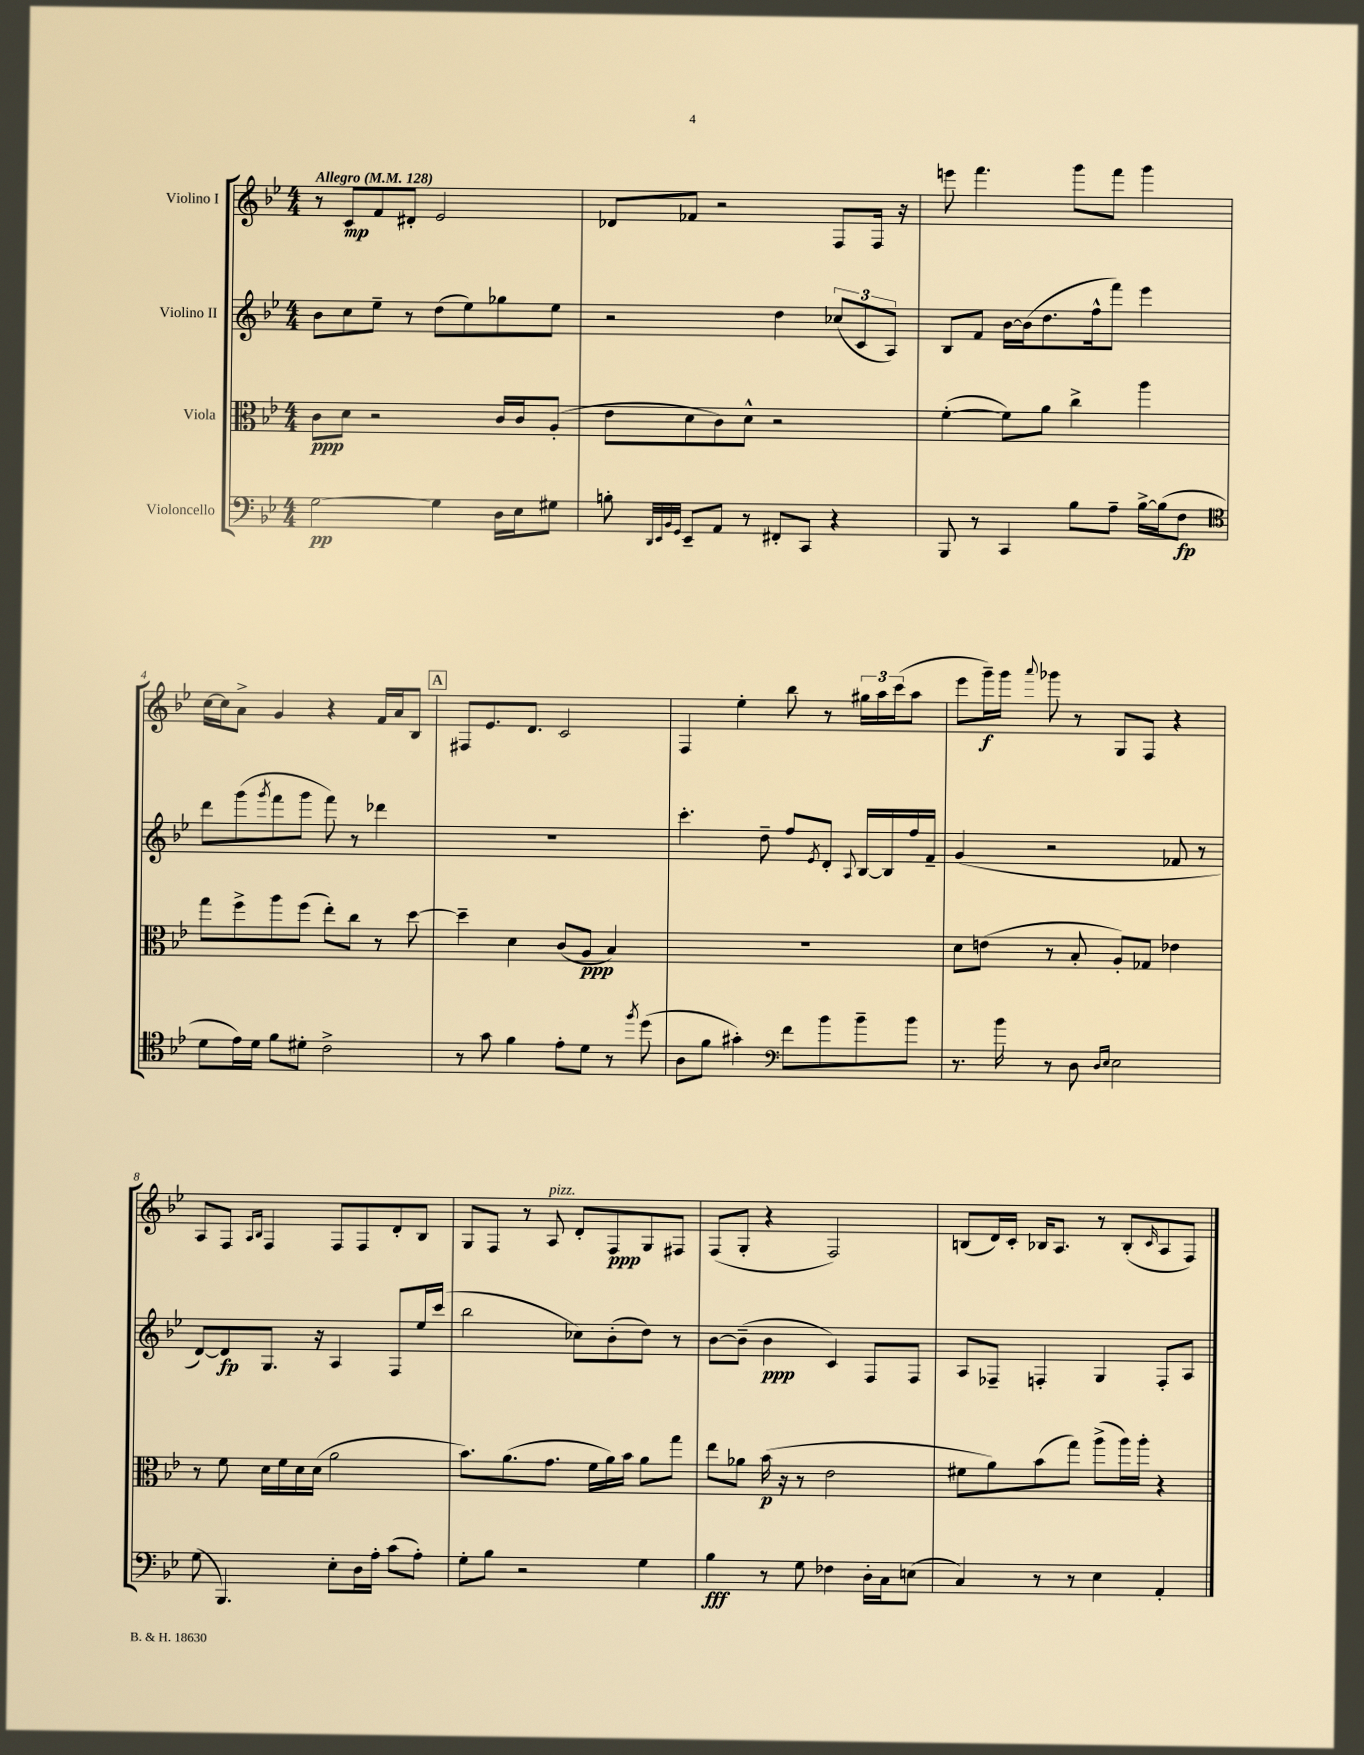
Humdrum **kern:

**kern	**kern	**kern	**kern
*staff4	*staff3	*staff2	*staff1
*clefF4	*clefC3	*clefG2	*clefG2
*k[b-e-]	*k[b-e-]	*k[b-e-]	*k[b-e-]
*M4/4	*M4/4	*M4/4	*M4/4
*MM128	*MM128	*MM128	*MM128
[2G\	8c\L	8b-\L	8r
.	8d\J	8cc\	8c/L
.	2r	8ee-~\J	8f/
.	.	8r	8d#'/J
4G\]	.	(8dd\L	2e-/
.	.	8ee-\)	.
16D\LL	16c/LL	8gg-\	.
16E-\J	16c/J	.	.
8G#\J	(8A'/J	8ee-\J	.
=	=	=	=
8B'\	8e-\L	2r	8d-/L
32qqDD/LLL	.	.	.
32qqEE-/	.	.	.
32qqBB-/	.	.	.
32qqGG/JJJ	.	.	.
8EE-~/L	8d\	.	8f-/J
8AA/J	8c\)	.	2r
8r	8d^^\J	.	.
8FF#'/L	2r	4dd\	.
8CC/J	.	.	.
4r	.	(12cc-/L	8F/L
.	.	12c/	.
.	.	.	16F/Jk
.	.	12A/J)	.
.	.	.	16r
=	=	=	=
8BBB-/	([4f'\	8B-/L	8eee\
8r	.	8f/J	4.fff\
4CC/	8f\]L)	[16b-\LL	.
.	.	(16b-\]J	.
.	8a\J	8.dd\	.
8B-\L	4cc^\	.	8ggg\L
.	.	16ff^^\k	.
8A~\J	.	8fff\J)	8fff\J
[16B-^\LL	4aa\	4eee-\	4ggg\
(16B-\]J	.	.	.
8F\J	.	.	.
=	=	=	=
*clefC4	*	*	*
8d\L	8gg\L	8ddd\L	[16cc\LL
.	.	.	16cc\]J
16e-\L)	8ff^\	(8ggg\	8a^\J
16d\JJ	.	.	.
.	.	8qggg/	.
8f\L	8aa\	8fff\	4g/
8d#'\J	(8ff\J	8ggg\J	.
2c^\	8ee-'\L)	8fff\)	4r
.	8cc\J	8r	.
.	8r	4ddd-\	16f/LL
.	.	.	16a/J
.	[8dd\	.	8B-/J
=	=	=	=
8r	4dd~\]	1r	8F#/L
8g\	.	.	8.e-/
4f\	4d\	.	.
.	.	.	8.d/J
8e-'\L	(8c/L	.	2c/
8d\J	8A/J	.	.
8r	4B-/)	.	.
8qff/	.	.	.
(8dd\	.	.	.
=	=	=	=
8A\L	1r	4.ccc'\	4F/
8f\J	.	.	.
4g#'\)	.	.	4ee-'\
.	.	8dd~\	.
*clefF4	*	*	*
8f\L	.	8ff/L	8bb-\
.	.	8qe-/	.
8b-\	.	8d'/J	8r
.	.	8qqA/	.
8b-~\	.	[16B-/LL	24gg#\LL
.	.	.	24aa\
.	.	16B-/]	.
.	.	.	(24ccc\J
8b-\J	.	16ff/	8aa\J
.	.	16f~/JJ	.
=	=	=	=
8.r	8d\L	(4g/	8eee-\L
.	(8e\J	.	16ggg~\L)
16b-\	.	.	16ggg\JJ
.	.	.	8qqaaa/
8r	8r	2r	8ggg-\
8D\	8B-'/	.	8r
16qqD/LL	.	.	.
16qqE-/JJ	.	.	.
2E-\	8A'/L)	.	8G/L
.	8G-/J	.	8F/J
.	4e-\	8f-/	4r
.	.	8r	.
=	=	=	=
(8G\	8r	[8d/L)	8A/L
4.BBB-/)	8f\	8d/]	8F/J
.	.	.	16qqA/LL
.	.	.	16qqB-/JJ
.	16d\LL	8.G/J	4F/
.	16f\	.	.
.	16d\	.	.
.	(16d\JJ	16r	.
8E-'\L	2a\	4A/	8F/L
16D\L	.	.	8F/
16A'\JJ	.	.	.
(8c\L	.	8F/L	8d'/
8A'\J)	.	16ee-/L	8B-/J
.	.	(16ccc/JJ	.
=	=	=	=
8G'\L	8.b-\L)	2bb-\	8G/L
8B-\J	.	.	8F/J
.	(8.a\	.	.
2r	.	.	8r
.	8.g\J	.	8A/
.	.	8cc-\L)	8d'/L
.	16f\LL	.	.
.	16a\)	(8b-'\	8F/
.	16b-\JJ	.	.
4G\	8a\L	8dd\J)	8G/
.	8gg\J	8r	8F#/J
=	=	=	=
4B-\	8ee-\L	[8b-\L	(8F/L
.	8a-\J	(8b-~\]J	8G'/J
8r	(16b-\	4b-\	4r
.	16r	.	.
8G\	8r	.	.
4F-\	2e-\	4c/)	2F/)
16D'\LL	.	8F/L	.
16C\J	.	.	.
(8E\J	.	8F/J	.
=	=	=	=
4C/)	8f#\L	8A/L	(8B/L
.	8a\)	8F-~/J	16d/L)
.	.	.	16c'/JJ
8r	(8b-\	4F'/	16B-/LK
.	.	.	8.A/J
8r	8gg\J)	.	.
4E-\	(8aa^\L	4G/	8r
.	16aa\L)	.	(8B-'/L
.	16aa'\JJ	.	.
.	.	.	16qqc/
4AA'/	4r	8F'/L	8A/
.	.	8A/J	8F/J)
==	==	==	==
*-	*-	*-	*-
